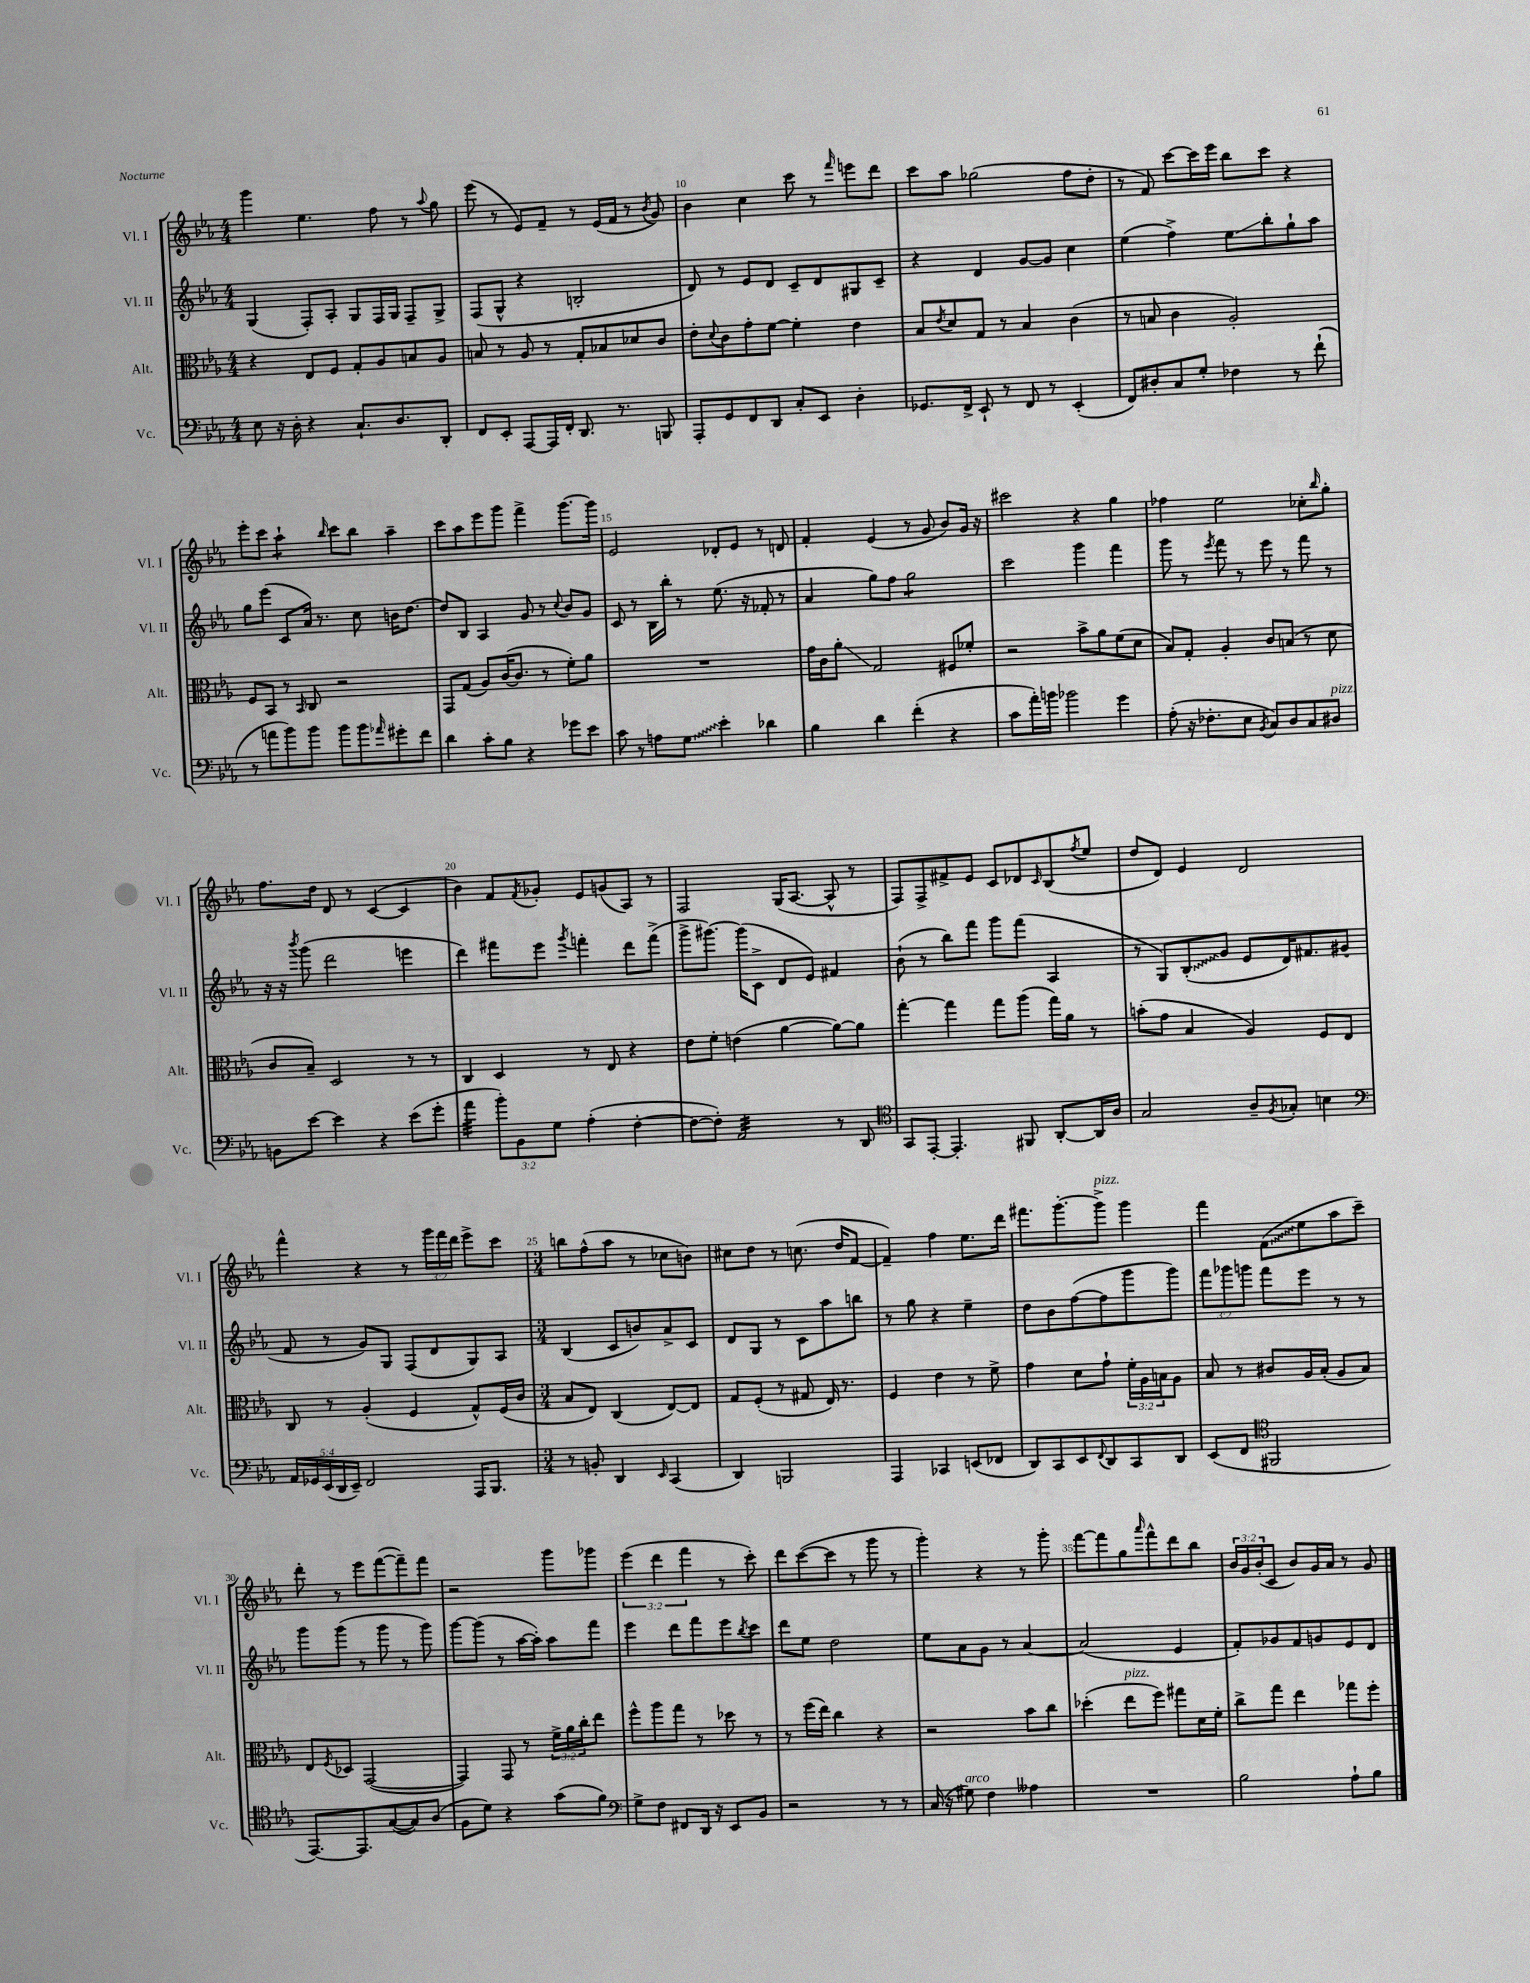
<<
\new StaffGroup <<
\new Staff = "s0" \with { instrumentName = "Vl. I" shortInstrumentName = "Vl. I" } {
    \clef treble \key ees \major \numericTimeSignature \time 4/4 \override Staff.TupletNumber.text = #tuplet-number::calc-fraction-text
    g'''4 ees''4. f''8 r8 \appoggiatura { aes''8 } g''8 |
    ees'''8( r8 ees'8) f'8-- r8 ees'16( f'16 r8 \acciaccatura { bes'8 } g'8) |
    bes'4 c''4 c'''8 r8 \grace { f'''16 } e'''8 d'''8 |
    c'''8 aes''8 ges''2( f''8 d''8-. |
    r8 f'8) c'''8~ c'''16 ees'''16 bes''8 c'''8 r4 |
    ees'''8-. c'''8 aes''4:8-! \grace { bes''16 } c'''8 bes''8 aes''4-- |
    c'''8 aes''8 ees'''8 g'''8 f'''4-> g'''8.~ g'''16 |
    ees'2 des'8-. ees'8 r8 d'8 |
    f'4-. ees'4( r8 g'8 bes'8) g'16 r16 |
    cis'''2 r4 g''4 |
    fes''4 ees''2 ces''8-. \grace { bes''16 } g''8-. |
    f''8. d''16 d'8 r8 c'4~( c'4 |
    bes'4) f'8 \acciaccatura { f'8 } ges'8-. ees'8 g'8( aes8) r8 |
    f2 g16( aes8.~ aes8-^ r8 |
    f8) f8-> fis'8-> ees'8 c'8 des'8 \grace { c'16 } bes8( \acciaccatura { f''8 } ees''8 |
    d''8 d'8) ees'4 d'2 |
    f'''4-^ r4 r8 \tuplet 3/2 { g'''16 f'''16 d'''16 } ees'''8-> c'''8 |
    \numericTimeSignature \time 3/4 b''8 f''8-^( aes''8 r8 ces''8 b'8) |
    cis''8 d''8 r8 c''8.( d''16 f'8~ |
    f'4--) f''4 ees''8. d'''16 |
    fis'''8. g'''8.~-. g'''8->^\markup { \italic "pizz." } g'''4 |
    f'''4 \once \override Glissando.style = #'zigzag f'8\glissando( ees''8 aes''8 c'''8--) |
    d'''8-. r8 ees'''8 f'''8~( f'''8--) f'''8 |
    r2 g'''8 ges'''8 |
    \tuplet 3/2 { ees'''4( d'''4 f'''4 } r8 c'''8-.) |
    d'''8 c'''8~( c'''8 r8 g'''8 r8 |
    g'''4-.) r4 r8 g'''8-. |
    f'''8~ f'''8 g''8 \grace { aes'''16 } f'''8-^ d'''8 bes''8 |
    \tuplet 3/2 { bes'16 g'16 bes'16-.( } c'8 bes'8) g'16 aes'16 r8 g'8 \bar "|." |
}
\new Staff = "s1" \with { instrumentName = "Vl. II" shortInstrumentName = "Vl. II" } {
    \clef treble \key ees \major \numericTimeSignature \time 4/4 \override Staff.TupletNumber.text = #tuplet-number::calc-fraction-text
    g4( f8-.) aes8-. g8 f16 g16 f8-- g8-> |
    f8( g8-^ r4 b2-. |
    d'8) r8 ees'8 d'8 c'8-- d'8 gis8 c'8-- |
    r4 d'4 g'8~ g'8 c''4 |
    ees''4( f''4->) ees''8\glissando bes''8-. g''8-! aes''8 |
    g''8 ees'''8( c'8 aes'16) r8. c''8 b'16 d''8.~ |
    d''8 bes8 aes4 g'8 r8 \appoggiatura { c''8 } bes'8 g'8 |
    c'8 r8 bes16 bes''16-. r8 ees''8.( r16 fes'8-. r8 |
    aes'4 g''8) f''8 g''2:8 |
    c'''2 g'''4 f'''4 |
    g'''8 r8 \acciaccatura { ees'''8 } f'''8 r8 ees'''8 r8 f'''8 r8 |
    r16 r16 \acciaccatura { bes'''8 } g'''8( d'''2 e'''4 |
    d'''4) fis'''8 ees'''8 \acciaccatura { g'''8 } f'''4-. d'''8 f'''8->( |
    g'''8-> gis'''8.~) gis'''16( c'8-> d'8 ees'8) fis'4 |
    bes'8-!( r8 bes''8) f'''8 g'''8 f'''8( aes4 |
    r8 g8) \once \override Glissando.style = #'zigzag bes8-.\glissando( g'8 ees'8 d'16) fis'8. gis'8( |
    f'8 r8 g'8) g8 f8( d'8 g8) aes8 |
    \numericTimeSignature \time 3/4 bes4( c'8 b'8) aes'8-> c'8 |
    d'8 g8 r8 c'8 aes''8 b''8 |
    r8 g''8 r4 ees''4-- |
    d''8 bes'8 f''8~( f''8 g'''8 g'''8) |
    \tuplet 3/2 { f'''8 ges'''8 g'''8 } f'''8 ees'''8 r8 r8 |
    g'''8 g'''8( r8 g'''8 r8 g'''8) |
    g'''8~ g'''8( r8 aes''16~ aes''16-.) aes''8 f'''8 |
    ees'''4 d'''8 f'''8 ees'''8 \acciaccatura { bes''8 } c'''8 |
    d'''8 ees''8 d''2 |
    ees''8 aes'8 g'8 r8 aes'4~ |
    aes'2( ees'4 |
    f'8-.) ges'8 f'8 g'8 ees'8 d'8 \bar "|." |
}
\new Staff = "s2" \with { instrumentName = "Alt." shortInstrumentName = "Alt." } {
    \clef alto \key ees \major \numericTimeSignature \time 4/4 \override Staff.TupletNumber.text = #tuplet-number::calc-fraction-text
    r4 ees8 f8 g8-. aes8 b8 aes8 |
    b8 r8 aes8 r8 g8-. bes8 des'8 c'8 |
    ees'8-. \appoggiatura { d'8 } c'8 g'8-. f'8~ f'4-. ees'4 |
    bes8 \acciaccatura { ees'8 } d'8 g8 r8 bes4 c'4( |
    r8 b8 c'4 aes2-.) |
    f8 bes,8 r8 \grace { bes,16 } c8 r2 |
    g,8 g8( aes8) c'16~( c'8. r8 f'8-.) aes'8 |
    R1 |
    g'16 c'16 aes'8-.\glissando g2 fis8 fes'8-. |
    r2 bes'8-> aes'8 f'8( d'8 |
    bes8) g8-. aes4-. c'8 b8( r8 d'8 |
    c'8 bes8--) d2 r8 r8 |
    c4 d4 r8 ees8 r4 |
    ees'8 f'8-. e'4( aes'4~ aes'8~) aes'8 |
    g''4~-. g''4 g''8 aes''8( g''16) aes'16 r8 |
    b'8-.( g'8 bes4 aes4) f8 ees8 |
    c8 r8 aes4-.( f4 g8-^) f16( c'16 |
    \numericTimeSignature \time 3/4 bes8 ees8) c4( ees8~) ees8 |
    g8 f8-.( r8 gis8 ees16) r8. |
    f4 ees'4 r8 f'8-> |
    g'4 d'8 g'8-! \tuplet 3/2 { f'16-. aes16 b16 } aes8 |
    bes8 r8 cis'8 aes16 bes16-.( aes8 bes8) |
    ees8 \acciaccatura { f8 } des8 g,2~( |
    g,4) g,8 r8 \tuplet 3/2 { f'16-> aes'16 c''16-. } ees''8 |
    f''8-^ aes''8 g''8 r8 des''8 r8 |
    r8 f''16( ees''16) c''4 r4 |
    r2 bes'8 c''8 |
    des''4-.( ees''8^\markup { \italic "pizz." } f''8) gis''8 d'16 f'16-. |
    c''8-> g''8 ees''4 ges''8 f''8-. \bar "|." |
}
\new Staff = "s3" \with { instrumentName = "Vc." shortInstrumentName = "Vc." } {
    \clef bass \key ees \major \numericTimeSignature \time 4/4 \override Staff.TupletNumber.text = #tuplet-number::calc-fraction-text
    ees8 r16 d16-. r4 c8.-! d8. d,8-. |
    f,8 ees,8-. aes,,8~ aes,,16 f,16-. d,8. r8. b,,8 |
    aes,,8-. g,8 f,8 d,8 c8-. ees,8 d4-. |
    ges,8. f,16-> ees,8-! r8 f,8 r8 ees,4-.( |
    f,8) dis8-. c8 g8-. fes4 r8 f'8-!( |
    r8 a'8 bes'8) bes'8 bes'8 bes'8 \grace { aes'16 } gis'8-. f'8 |
    d'4 c'8-. bes8 r4 ges'8 ees'8 |
    c'8 r8 a8 \once \override Glissando.style = #'zigzag g8\glissando ees'4-. des'4 |
    bes4 d'4 f'4-.( r4 |
    c'8 aes'16-.) b'16 bes'2 g'4 |
    aes8-.( r16 fes8.-. ees8 \acciaccatura { bes,8 } c8) d8 c8 dis8^\markup { \italic "pizz." } |
    b,8 ees'8~ ees'4 r4 ees'8( g'8-. |
    aes'4:32 \tuplet 3/2 { bes'8-.) bes,8 g8 } aes4-.( f4~-. |
    f8~ f8-.) aes,2:32 r8 d,8 |
    \clef tenor g,8 ees,8~-. ees,4.-. fis,8 aes,8~-. aes,16 aes16 |
    g2 aes8-- \acciaccatura { f8 } ges8-. b4 |
    \clef bass \tuplet 5/4 { aes,16 ges,16 ees,16( d,16 ees,16--) } f,2 aes,,16 bes,,8. |
    \numericTimeSignature \time 3/4 r8 b,8-. d,4 \grace { ees,16 } c,4( |
    d,4) b,,2 |
    aes,,4 ces,4 e,8( fes,8 |
    d,8) c,8 ees,8 \appoggiatura { f,8 } d,8 c,8 d,8 |
    ees,8( f,8 \clef tenor fis,2 |
    ees,8.~) ees,8. g8~( g8) aes8( |
    f8 d'8) r4 g'8( f'8) |
    \clef bass g8-> f8 fis,8 d,16 r16 ees,8 bes,8 |
    r2 r8 r8 |
    c16( r16 gis8^\markup { \italic "arco" }) f4 aeses4 |
    R2. |
    bes2 aes8-! bes8 \bar "|." |
}
>>
>>
\layout { \context { \Score currentBarNumber = #8 \override BarNumber.break-visibility = ##(#f #t #t) barNumberVisibility = #(every-nth-bar-number-visible 5) } }
